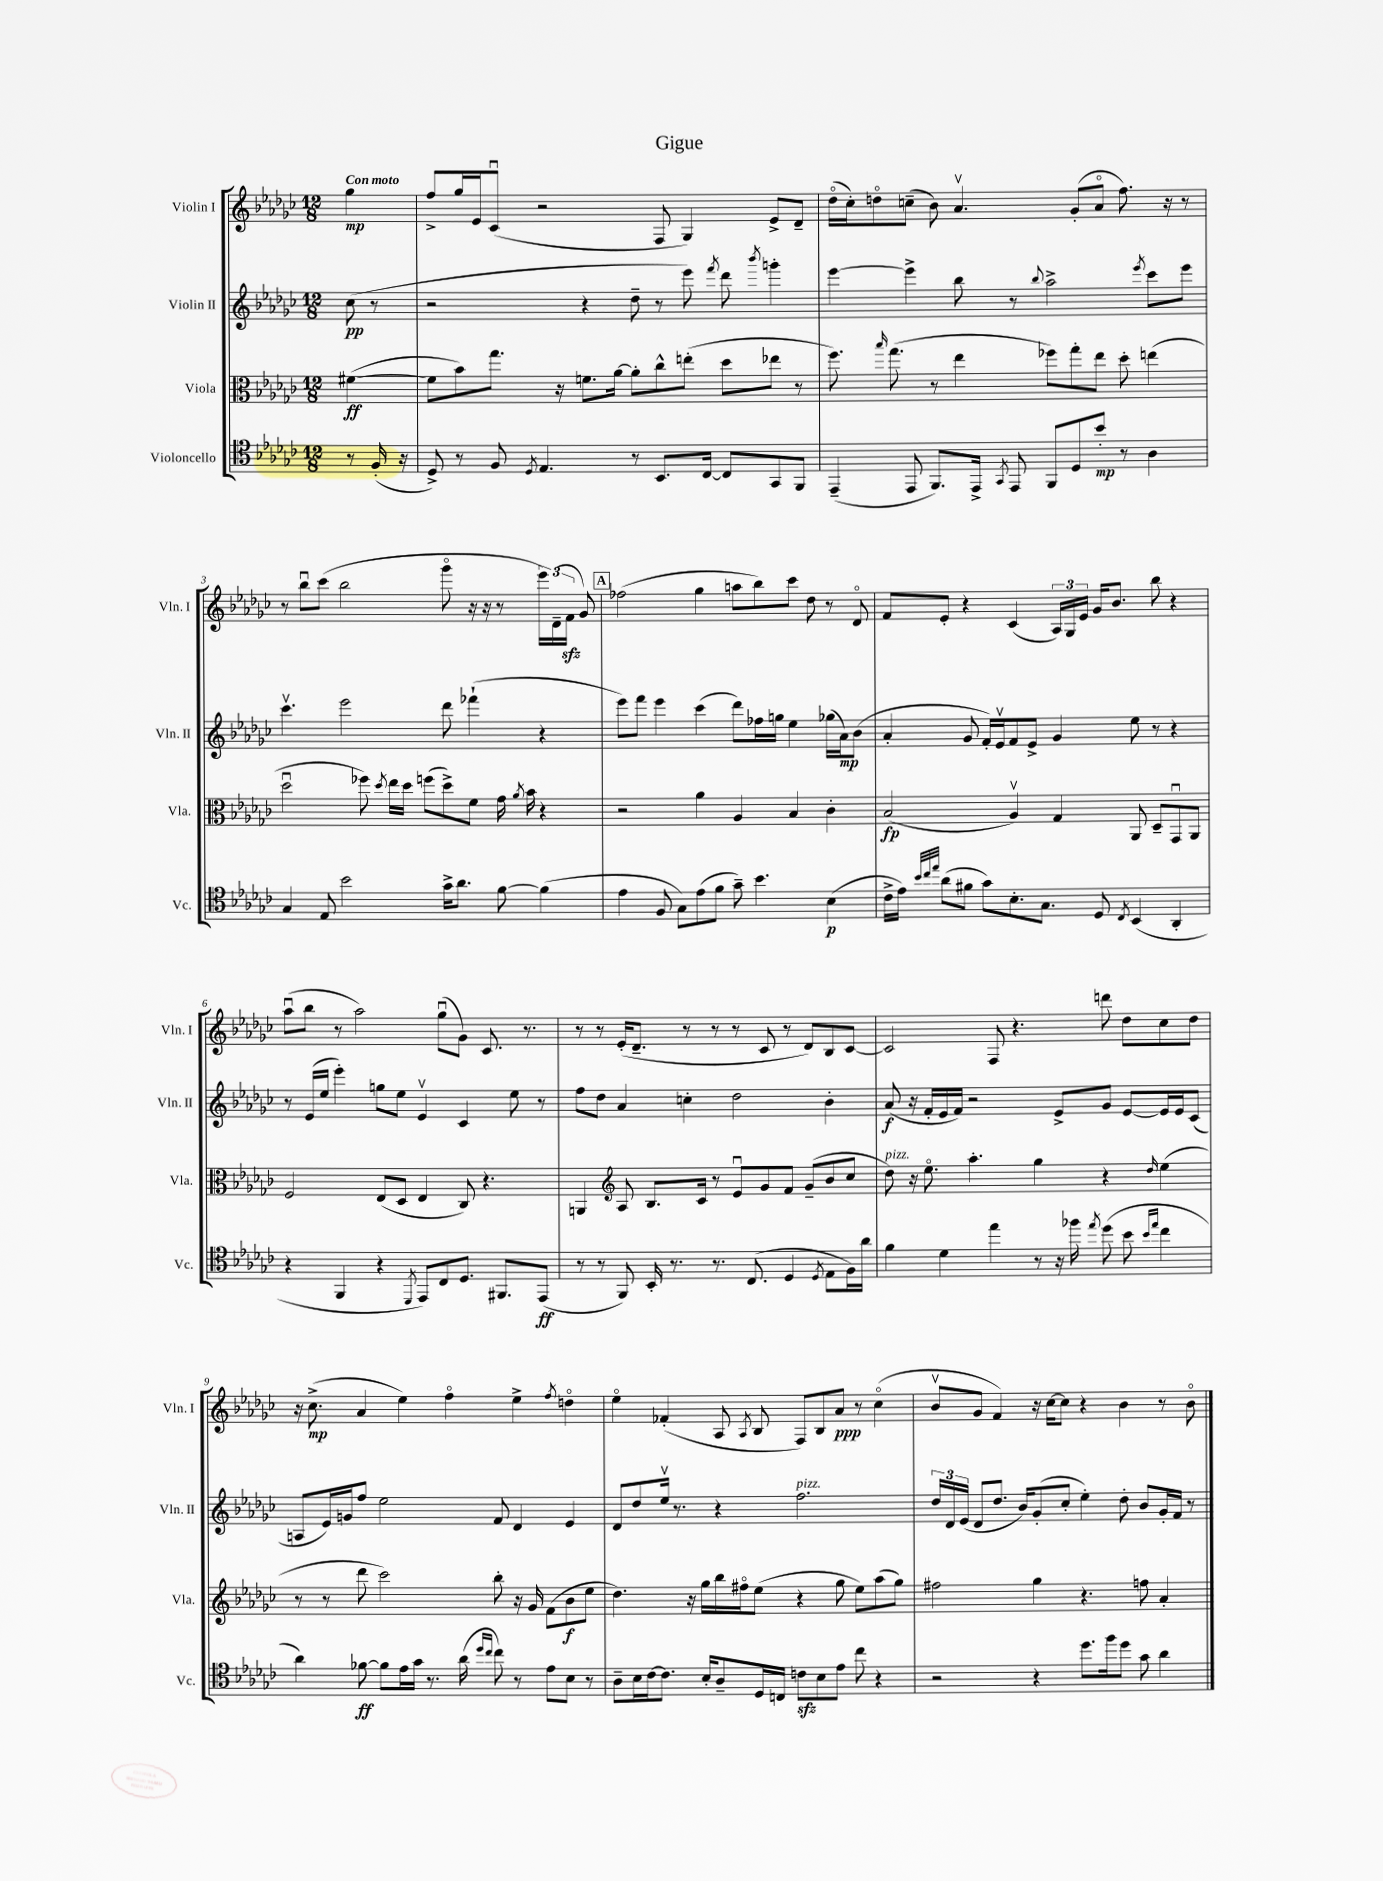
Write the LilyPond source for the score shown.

\header { title = "Gigue" }
<<
\new StaffGroup <<
\new Staff = "s0" \with { instrumentName = "Violin I" shortInstrumentName = "Vln. I" } {
    \clef treble \key ges \major \numericTimeSignature \time 12/8 \partial 4 \tempo "Con moto"
    \autoBeamOff ges''4\mp |
    f''8[-> ges''16 ees'16 ces'8]\downbow( r2 f8 ges4) ees'8[-> des'8]-- |
    des''16[\flageolet( ces''16-.) d''8\flageolet c''8]--( bes'8) aes'4.\upbow ges'8[-.( aes'8]\flageolet f''8.) r16 r8 |
    r8 bes''8[\downbow ces'''8]( bes''2 ges'''8\flageolet r16 r16 r8 \tuplet 3/2 { ees'''16[) des'16--( f'16]\sfz } ges'8) |
    \mark \markup { \box "A" } fes''2( ges''4 a''8[ bes''8) ces'''8] des''8 r8 des'8\flageolet |
    f'8[ ees'8]-. r4 ces'4( \tuplet 3/2 { aes16[) ges16 ees'16] } ges'16[ bes'8.] bes''8 r4 |
    aes''8[\downbow( bes''8] r8 aes''2) ges''8[\downbow( ges'8]) ces'8. r8. |
    r8 r8 ees'16[-.( des'8.]-- r8 r8 r8 ces'8 r8 des'8[) bes8 ces'8]~ |
    ces'2 f8 r4. d'''8 des''8[ ces''8 des''8] |
    r16 ces''8.->\mp( aes'4 ees''4) f''4\flageolet ees''4-> \acciaccatura { f''8 } d''4\flageolet |
    ees''4\flageolet fes'4-.( aes8 \acciaccatura { aes8 } bes8 f8[) bes8 aes'8]\ppp r8 ces''4\flageolet( |
    bes'8[\upbow ges'8] f'4) r16 ces''16[~ ces''8] r4 bes'4 r8 bes'8\flageolet \bar "|." |
}
\new Staff = "s1" \with { instrumentName = "Violin II" shortInstrumentName = "Vln. II" } {
    \clef treble \key ges \major \numericTimeSignature \time 12/8 \partial 4
    \autoBeamOff ces''8\pp( r8 |
    r2 r4 des''8-- r8 ees'''8) \acciaccatura { f'''8 } des'''8 \acciaccatura { bes'''8 } g'''4-. |
    ees'''4~ ees'''4-> bes''8 r8 \appoggiatura { bes''8 } aes''2-> \acciaccatura { ees'''8 } ces'''8[ ees'''8] |
    ces'''4.\upbow ees'''2 des'''8 fes'''4-!( r4 |
    \mark \markup { \box "A" } ees'''8[) f'''8] ees'''4 ces'''4( des'''8[) fes''16 g''16] ees''4 ges''16[( aes'16\mp) bes'8]( |
    aes'4-. ges'8 f'16[-.) ees'16\upbow f'8 ees'8]-> ges'4 ees''8 r8 r4 |
    r8 ees'16[( ees''16] ees'''4-.) g''8[ ees''8] ees'4\upbow ces'4 ees''8 r8 |
    f''8[ des''8] aes'4 c''4-. des''2 bes'4-. |
    aes'8\f( r16 f'16[-. ees'16 f'16]) r2 ees'8[-> ges'8] ees'8[~ ees'16 ees'16 ces'8]( |
    a8[ ees'16) g'16 f''8] ees''2 f'8 des'4 ees'4 |
    des'8[ des''8 ees''16]\upbow r8. r4 f''2.^\markup { \italic "pizz." } |
    \tuplet 3/2 { des''16[ des'16 ees'16]( } des'8[ des''8.] bes'16[) ges'8-.( ces''8]-. ees''4-.) des''8-. bes'8[ ges'16-. f'16] r8 \bar "|." |
}
\new Staff = "s2" \with { instrumentName = "Viola" shortInstrumentName = "Vla." } {
    \clef alto \key ges \major \numericTimeSignature \time 12/8 \partial 4
    \autoBeamOff fis'4~\ff( |
    fis'8[ bes'8) ges''8.] r16 f'8.[ aes'16]~ aes'8[-. ces''8-^ e''8]-.( des''8[ ees''8] r8 |
    f''8.) \grace { bes''16 } ges''8.( r8 ees''4 fes''8[) ges''8-. ees''8] des''8-. e''4( |
    des''2\downbow fes''8) \acciaccatura { des''8 } ees''16[ des''16] f''8[( des''8->) f'8] ges'16 \acciaccatura { aes'8 } bes'16 r4 |
    \mark \markup { \box "A" } r2 aes'4 aes4 bes4 ces'4-. |
    bes2\fp( aes4\upbow) ges4 aes,8 des8[-- ges,8\downbow aes,8] |
    f2 ees8[( des8] ees4 ces8) r4. |
    a,4 \clef treble aes8 bes8.[ ces'16] r8 ees'8[\downbow ges'8 f'8] ges'8[--( bes'8 ces''8] |
    des''8^\markup { \italic "pizz." }) r16 ees''8.\flageolet aes''4.-. ges''4 r4 \grace { des''16 } ees''4( |
    r8 r8 des'''8 ces'''2) bes''8-. r16 ges'16 f'8[( bes'8\f ees''8] |
    des''4.) r16 ges''16[ bes''16 fis''16\flageolet ees''8]( r4 ges''8 ees''8[) aes''8( ges''8]) |
    fis''2 ges''4 r4. f''8 aes'4-. \bar "|." |
}
\new Staff = "s3" \with { instrumentName = "Violoncello" shortInstrumentName = "Vc." } {
    \clef tenor \key ges \major \numericTimeSignature \time 12/8 \partial 4
    \autoBeamOff r8 f16-.( r16 |
    des8->) r8 f8 \acciaccatura { des8 } ees4. r8 bes,8.[ ces16]~ ces8[ ges,8 f,8] |
    ees,4--( ees,8 f,8.[) ees,16]-> \acciaccatura { ges,8 } ees,8 f,8[ des8 bes'8]-.\mp r8 aes4 |
    ges4 ees8 bes'2 ges'16[-> aes'8.] f'8~ f'4( |
    \mark \markup { \box "A" } ees'4 f8 ges8[) ees'8( f'8] ges'8--) bes'4. bes4\p( |
    ces'16[-> ees'16]) \grace { bes'32[ ces''32 ees''32] } aes'8[( fis'8] ges'8[) bes8.-. ges8.] des8 \acciaccatura { ces8 } bes,4( aes,4-. |
    r4 f,4 r4 \acciaccatura { des,8 } ees,8[) ces8 des8.] fis,8.[ ees,8]\ff( |
    r8 r8 f,8) bes,16-. r8. r8. ces8.( des4 \acciaccatura { des8 } ees8[ f16) aes'16] |
    f'4 des'4 ees''4 r8 r16 fes''16 \acciaccatura { ees''8 } des''8( bes'8 \grace { bes'16[ ees''16] } ces''4 |
    aes'4) fes'8~\ff fes'8[ ees'16 ges'16] r8. aes'16( \grace { des''16[ ces''16] } ces''8) r8 ees'8[ bes8] r8 |
    aes8[-- bes16 ces'16~ ces'8.] bes16[-. aes8-- des16 c16] c'8[\sfz bes8 ees'8] ces''8 r4 |
    r2 r4 des''8.[ f''16 des''8] ges'8 aes'4 \bar "|." |
}
>>
>>
